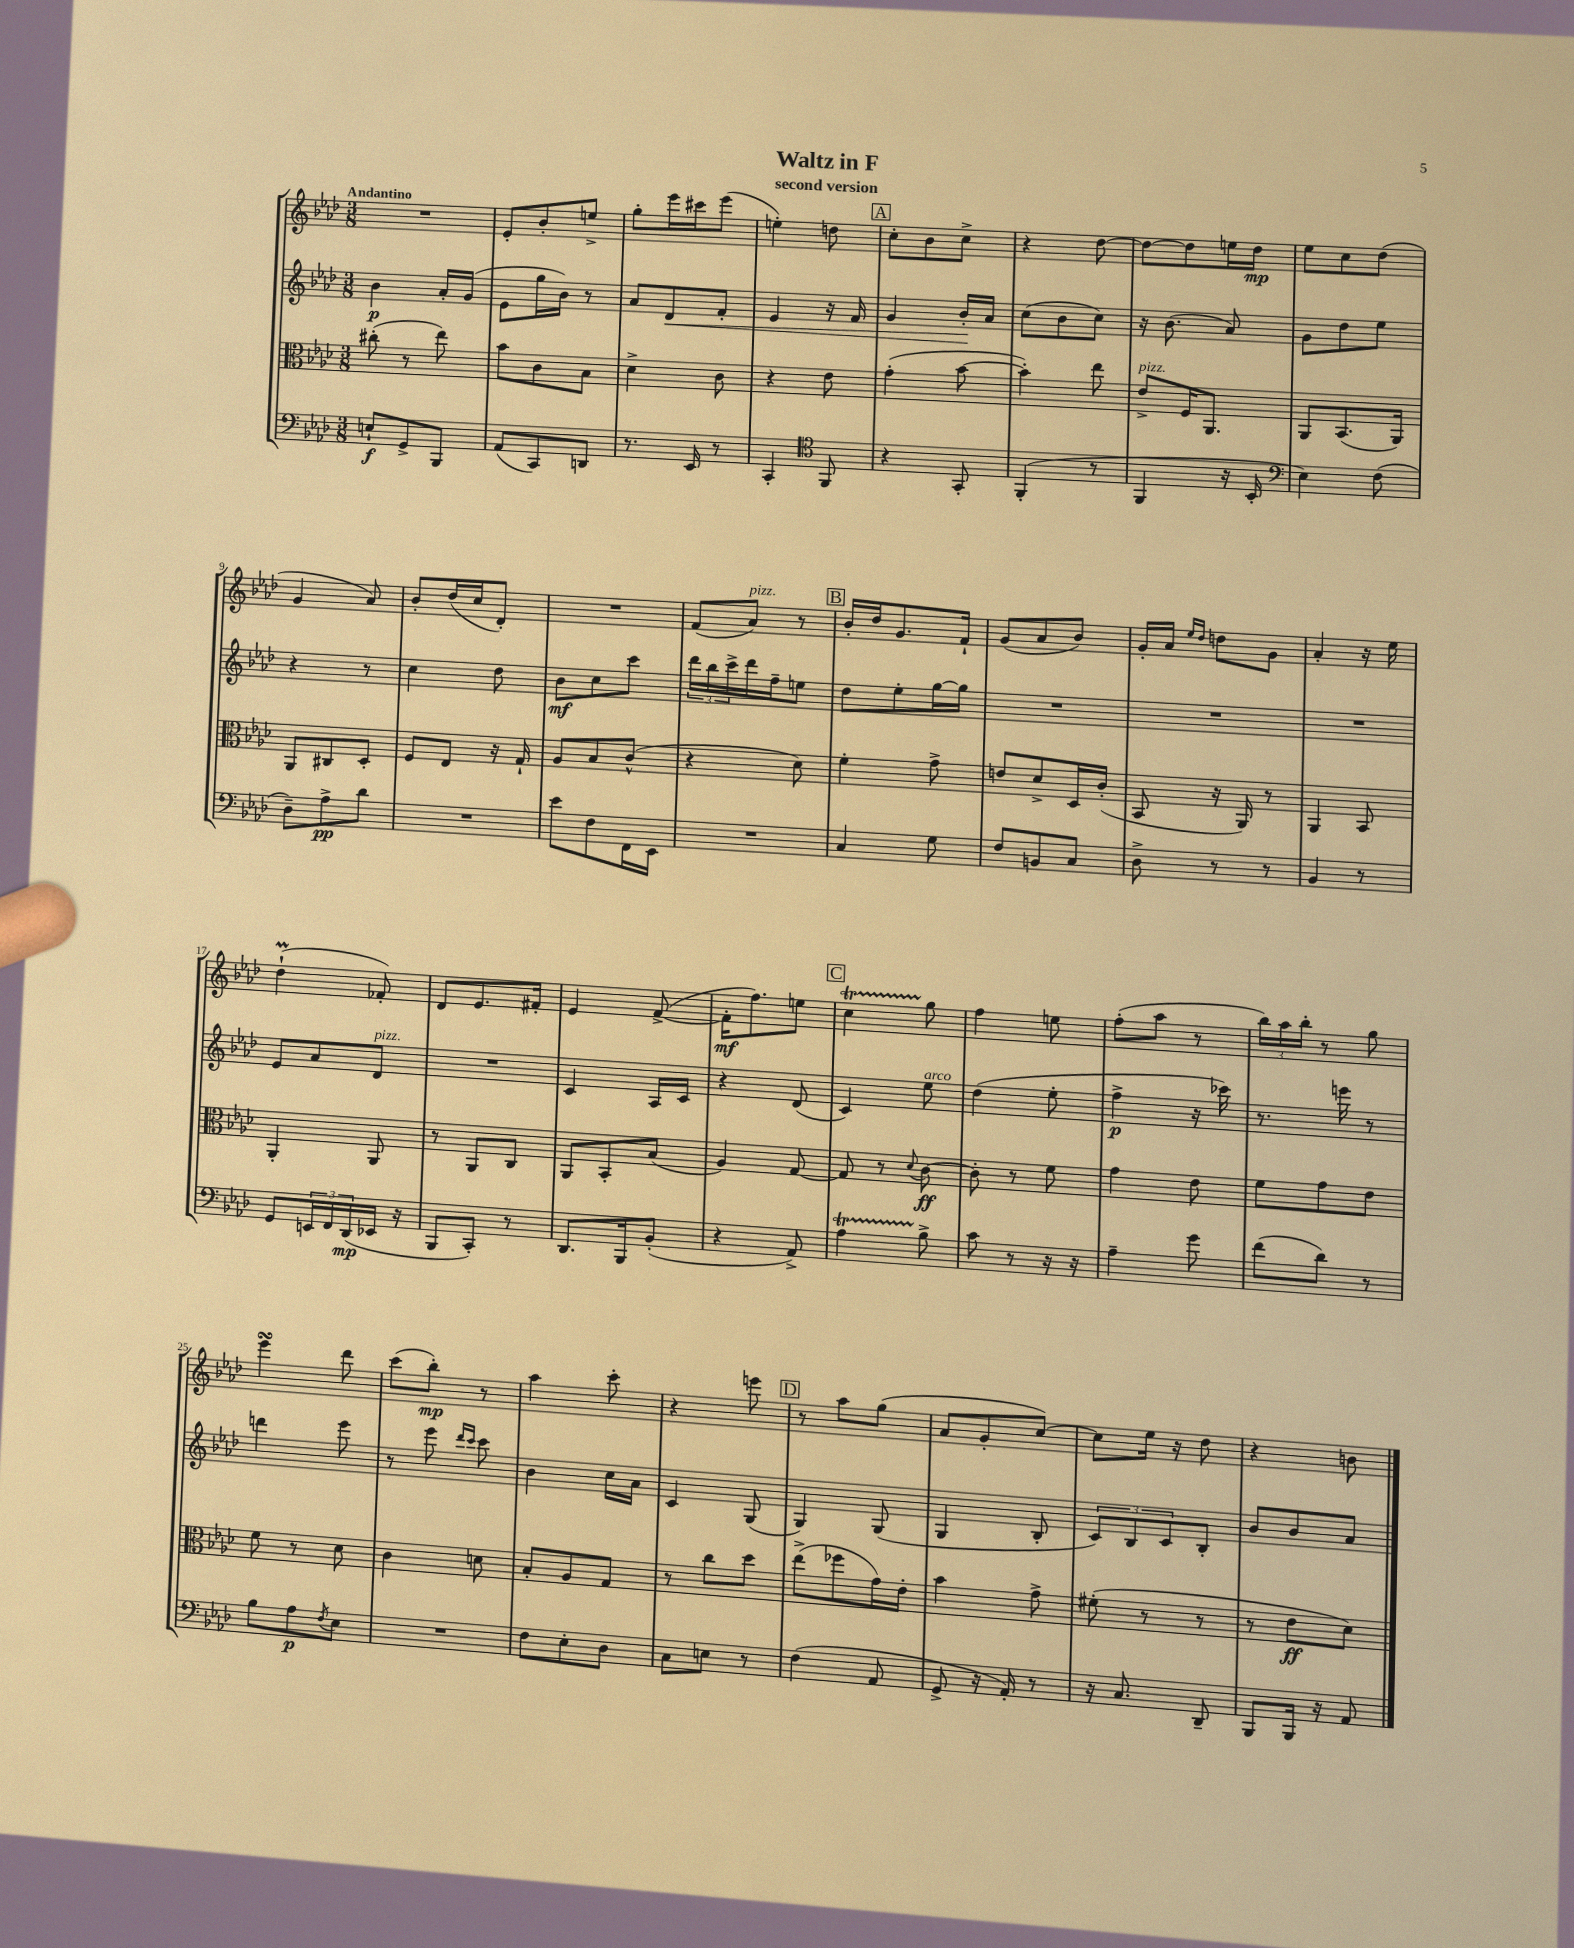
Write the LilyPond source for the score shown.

\header { title = "Waltz in F" subtitle = "second version" }
<<
\new StaffGroup <<
\new Staff = "s0" {
    \clef treble \key aes \major \numericTimeSignature \time 3/8 \tempo "Andantino"
    R4. |
    ees'8-. bes'8-. e''8-> |
    g''8-. ees'''16 cis'''16 ees'''8( |
    e''4-.) d''8 |
    \mark \markup { \box "A" } c''8-. bes'8 c''8-> |
    r4 des''8~ |
    des''8~ des''8 e''16 des''16\mp |
    ees''8 c''8 des''8( |
    g'4 aes'8) |
    bes'8-. des''16( c''16 des'8-.) |
    R4. |
    f'8( aes'8^\markup { \italic "pizz." }) r8 |
    \mark \markup { \box "B" } bes'16-. des''16 g'8. f'16-! |
    g'8( aes'8 bes'8) |
    g'16-. aes'16 \grace { ees''16 des''16 } d''8 g'8 |
    aes'4-. r16 ees''16 |
    des''4-!\prall( fes'8-.) |
    des'8 ees'8. fis'16-. |
    ees'4 f'8~->( |
    f'16-.\mf f''8.) e''8 |
    \mark \markup { \box "C" } c''4\startTrillSpan g''8\stopTrillSpan |
    f''4 e''8 |
    f''8-.( aes''8 r8 |
    \tuplet 3/2 { bes''16) aes''16 bes''16-. } r8 g''8 |
    ees'''4\turn des'''8 |
    c'''8( bes''8-.\mp) r8 |
    aes''4 c'''8-. |
    r4 e'''8 |
    \mark \markup { \box "D" } r8 aes''8 g''8( |
    aes'8 g'8-. c''8~) |
    c''8 ees''16 r16 des''8 |
    r4 b'8 \bar "|." |
}
\new Staff = "s1" {
    \clef treble \key aes \major \numericTimeSignature \time 3/8
    bes'4\p aes'16-. g'16( |
    ees'8 g''16 bes'16) r8 |
    aes'8 des'8\< f'8-. |
    ees'4 r16 f'16 |
    \mark \markup { \box "A" } g'4 bes'16-.\! aes'16 |
    c''8( bes'8 c''8) |
    r16 bes'8.( aes'8) |
    g'8 des''8 ees''8 |
    r4 r8 |
    c''4 des''8 |
    bes'8\mf c''8 c'''8 |
    \tuplet 3/2 { des'''16 bes''16 c'''16-> } des'''16 f''16-- e''8 |
    \mark \markup { \box "B" } des''8 ees''8-. g''16~ g''16 |
    R4. |
    R4. |
    R4. |
    ees'8 aes'8 des'8^\markup { \italic "pizz." } |
    R4. |
    c'4 aes16 c'16 |
    r4 des'8( |
    \mark \markup { \box "C" } c'4) ees''8^\markup { \italic "arco" } |
    des''4( ees''8-. |
    f''4->\p r16 ces'''16) |
    r8. e'''16 r8 |
    d'''4 ees'''8 |
    r8 ees'''8 \grace { des'''16 c'''16 } c'''8 |
    bes'4 c''16 aes'16 |
    c'4 g8( |
    \mark \markup { \box "D" } g4) g8( |
    g4 bes8-. |
    \tuplet 3/2 { c'8) bes8 c'8 } bes8-. |
    bes'8 bes'8 aes'8 \bar "|." |
}
\new Staff = "s2" {
    \clef alto \key aes \major \numericTimeSignature \time 3/8
    cis''8-.( r8 ees''8) |
    bes'8 c'8 bes8 |
    des'4-> c'8 |
    r4 ees'8 |
    \mark \markup { \box "A" } g'4-.( bes'8~ |
    bes'4-.) ees''8 |
    ees'8->^\markup { \italic "pizz." } f16 aes,8. |
    aes,8 bes,8.( aes,16) |
    aes,8 cis8 des8-. |
    f8 ees8 r16 g16-! |
    aes8 bes8 c'8-^( |
    r4 des'8) |
    \mark \markup { \box "B" } f'4-. g'8-> |
    e'8 des'8-> des16 c'16-.( |
    bes,8 r16 aes,16) r8 |
    aes,4 bes,8 |
    aes,4-. aes,8 |
    r8 aes,8 c8 |
    aes,8 bes,8-. bes8( |
    aes4) g8~ |
    \mark \markup { \box "C" } g8 r8 \appoggiatura { des'8 } c'8~\ff |
    c'8-. r8 f'8 |
    g'4 ees'8 |
    f'8 g'8 ees'8 |
    f'8 r8 des'8 |
    c'4 d'8 |
    bes8-. aes8 g8 |
    r8 c''8 des''8 |
    \mark \markup { \box "D" } ees''8->( fes''8 g'16) ees'16-. |
    bes'4 g'8-> |
    fis'8-.( r8 r8 |
    r8 ees'8\ff des'8) \bar "|." |
}
\new Staff = "s3" {
    \clef bass \key aes \major \numericTimeSignature \time 3/8
    e8-!\f g,8-> bes,,8 |
    aes,8( c,8) d,8 |
    r8. ees,16 r8 |
    c,4-. \clef tenor f,8 |
    \mark \markup { \box "A" } r4 g,8-. |
    f,4-.( r8 |
    f,4 r16 bes,16-. |
    \clef bass ees4) f8( |
    des8--) aes8->\pp des'8 |
    R4. |
    ees'8 f8 f,16 ees,16 |
    R4. |
    \mark \markup { \box "B" } c4 g8 |
    f8 b,8 c8 |
    des8-> r8 r8 |
    bes,4 r8 |
    g,8 \tuplet 3/2 { e,16 f,16 des,16\mp( } ees,16 r16 |
    bes,,8 c,8-.) r8 |
    des,8. bes,,16 bes,8-.( |
    r4 aes,8->) |
    \mark \markup { \box "C" } aes4\startTrillSpan bes8->\stopTrillSpan |
    c'8 r8 r16 r16 |
    aes4-- g'8 |
    f'8( des'8) r8 |
    bes8 aes8\p \acciaccatura { f8 } ees8 |
    R4. |
    f8 ees8-. des8 |
    c8 e8 r8 |
    \mark \markup { \box "D" } f4( aes,8 |
    g,8-> r16 aes,16-.) r8 |
    r16 c8. des,8-- |
    bes,,8 bes,,16 r16 aes,8 \bar "|." |
}
>>
>>
